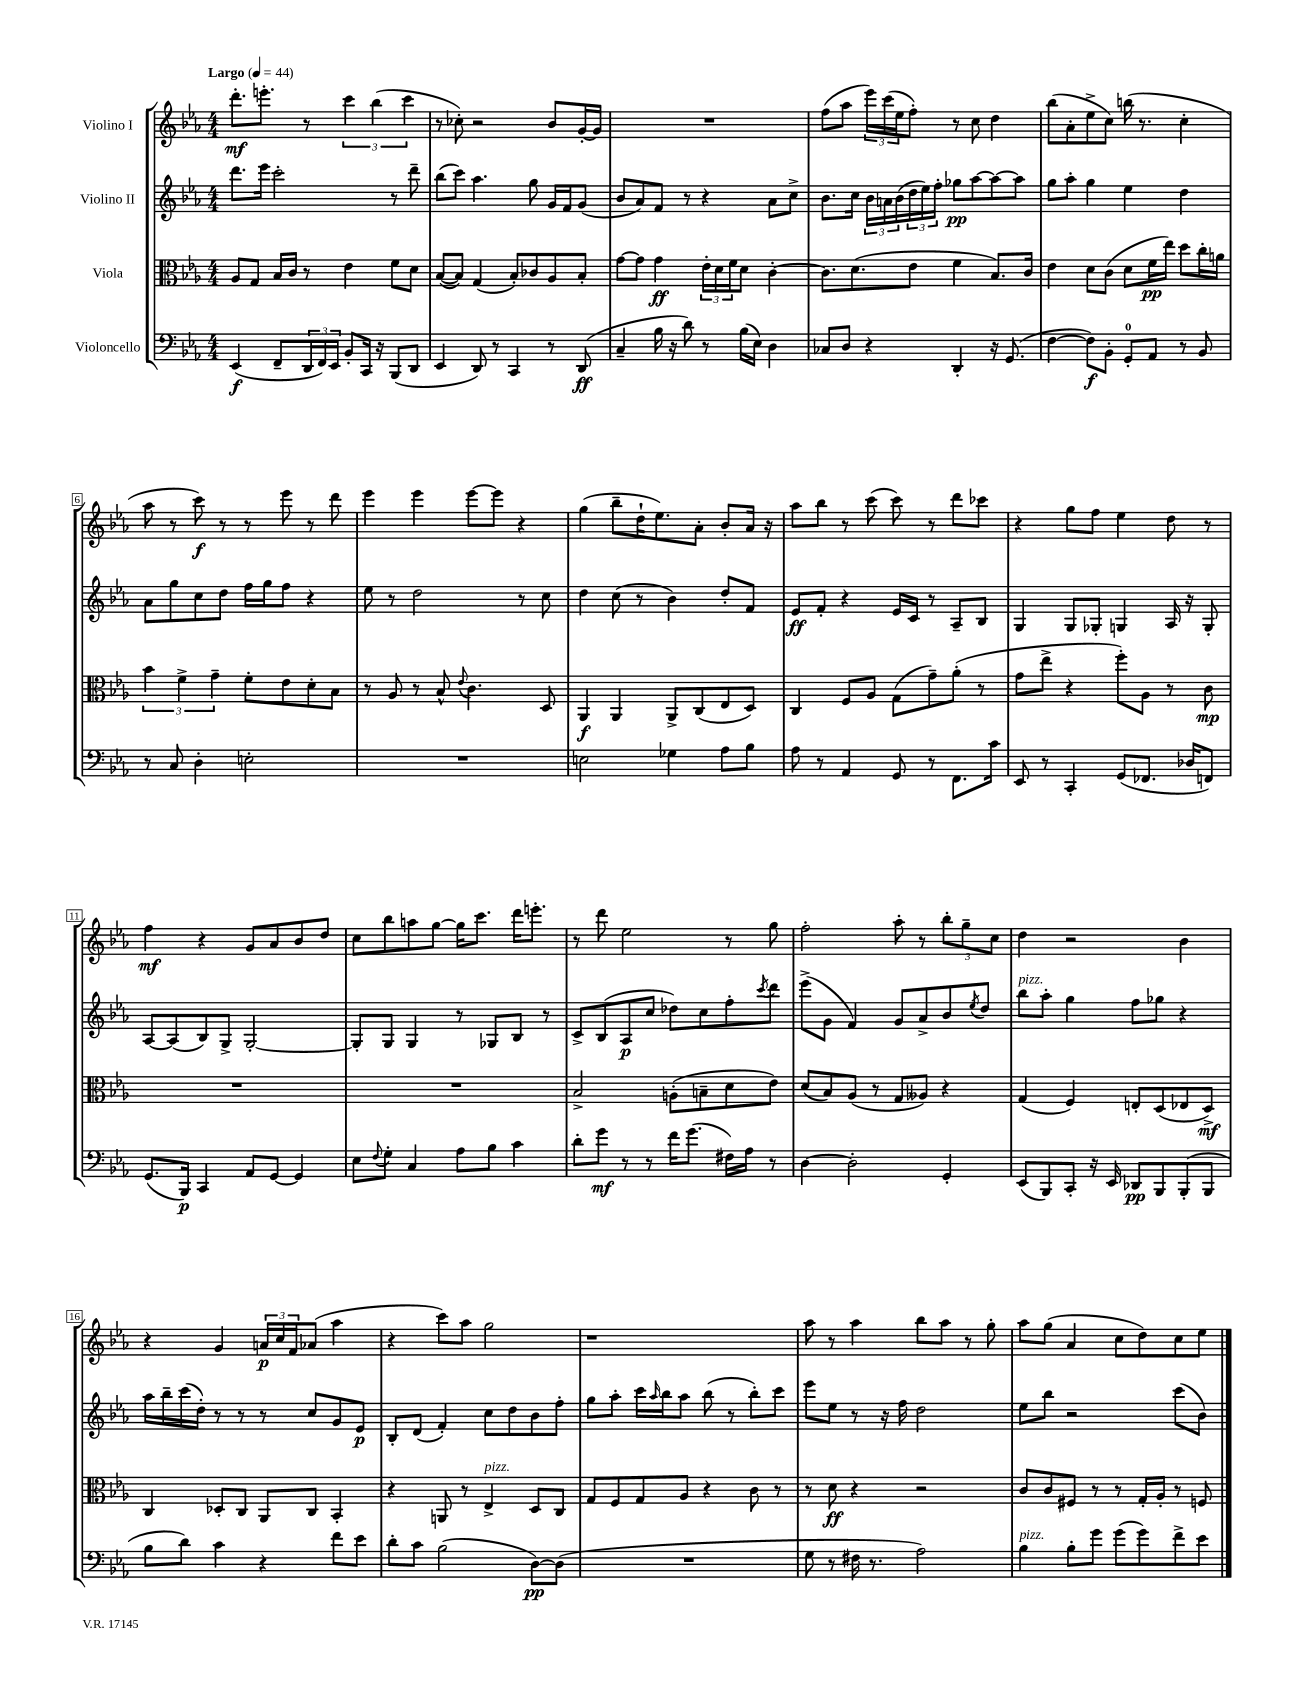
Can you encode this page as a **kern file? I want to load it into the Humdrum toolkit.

**kern	**kern	**kern	**kern
*staff4	*staff3	*staff2	*staff1
*clefF4	*clefC3	*clefG2	*clefG2
*k[b-e-a-]	*k[b-e-a-]	*k[b-e-a-]	*k[b-e-a-]
*M4/4	*M4/4	*M4/4	*M4/4
*MM44	*MM44	*MM44	*MM44
(4EE-	8A-	8.ddd	8.ddd'
.	8G	.	.
.	.	16eee-	8.eee'
8FF~	16B-	2ccc'	.
.	16c	.	.
24DD	8r	.	8r
24FF)	.	.	.
24EE-	.	.	.
8BB-'	4e-	.	6ccc
16CC	.	.	.
.	.	.	(6bb-
16r	.	.	.
(8BBB-	8f	8r	.
.	.	.	6ccc
8DD	8d	8ddd~	.
=	=	=	=
4EE-	([8B-	(8bb-	8r
.	8B-])	8ccc)	8cc-')
8DD)	(4G	4.aa-	2r
8r	.	.	.
4CC	8B-')	.	.
.	8c-	8gg	.
8r	8A-	16g	8b-
.	.	16f	.
(8DD	8B-'	(8g	[16g'
.	.	.	16g]
=	=	=	=
4C~	[8g	8b-	1r
.	8g]	8a-)	.
16B-	4g	8f	.
16r	.	.	.
8d)	.	8r	.
8r	24e-'	4r	.
.	24d	.	.
.	24f	.	.
(16B-	8d	.	.
16E-)	.	.	.
4D	[4c'	8a-	.
.	.	8cc^	.
=	=	=	=
8C-	8.c]	8.b-	(8ff
8D	.	.	8aa-
.	(8.d	16cc	.
4r	.	24b-	24eee-)
.	.	24a	(24ccc
.	.	(24b-	24ee-
.	8e-	24dd	8ff')
.	.	24ee-)	.
.	.	24ff'	.
4DD'	4f	8gg-	8r
.	.	[8aa-	8cc
16r	8.B-)	8aa-_	4dd
(8.GG	.	.	.
.	.	8aa-]	.
.	16c	.	.
=	=	=	=
[4F	4e-	8gg	(8bb-
.	.	8aa-'	8a-'
8F])	8d	4gg	8ee-^
8BB-'	(8c	.	8cc)
8GG'	8d	4ee-	(16bb
.	.	.	8.r
8AA-	16f	.	.
.	16ee-)	.	.
8r	8dd	4dd	4cc'
8BB-	16cc'	.	.
.	16a	.	.
=	=	=	=
8r	6b-	8a-	8aa-
8C	.	8gg	8r
.	6f^	.	.
4D'	.	8cc	8ccc)
.	6g~	.	.
.	.	8dd	8r
2E'	8f'	16ff	8r
.	.	16gg	.
.	8e-	8ff	8eee-
.	8d'	4r	8r
.	8B-	.	8ddd
=	=	=	=
1r	8r	8ee-	4eee-
.	8A-	8r	.
.	8r	2dd	4eee-
.	8B-^^	.	.
.	8qqe-	.	.
.	4.c	.	[8eee-
.	.	.	8eee-]
.	.	8r	4r
.	8D	8cc	.
=	=	=	=
2E	4AA-	4dd	(4gg
.	4AA-	(8cc	8bb-~
.	.	8r	16dd`
.	.	.	8.ee-)
4G-	8AA-^	4b-)	.
.	(8C	.	8a-'
8A-	8E-	8dd'	8b-'
8B-	8D)	8f	16a-
.	.	.	16r
=	=	=	=
8A-	4C	8e-	8aa-
8r	.	8f'	8bb-
4AA-	8F	4r	8r
.	8A-	.	(8ccc
8GG	(8G	16e-	8ccc)
.	.	16c	.
8r	8g~)	8r	8r
8.FF	(8a-'	8A-~	8ddd
.	8r	8B-	8ccc-
16c	.	.	.
=	=	=	=
8EE-	8g	4G	4r
8r	8ee-^	.	.
4CC'	4r	8G	8gg
.	.	8G-'	8ff
(8GG	8ff')	4G	4ee-
8.FF-	8A-	.	.
.	8r	16A-	8dd
16D-	.	16r	.
8FF)	8c	8G'	8r
=	=	=	=
(8.GG	1r	[8A-	4ff
.	.	(8A-]	.
16BBB-)	.	.	.
4CC	.	8B-)	4r
.	.	8G^	.
8AA-	.	[2G'	8g
[8GG	.	.	8a-
4GG]	.	.	8b-
.	.	.	8dd
=	=	=	=
8E-	1r	8G']	8cc
8qqF	.	.	.
8G'	.	8G	8bb-
4C	.	4G	8aa
.	.	.	[8gg
8A-	.	8r	16gg]
.	.	.	8.ccc
8B-	.	8G-	.
4c	.	8B-	16ddd
.	.	.	8.eee'
.	.	8r	.
=	=	=	=
8d'	2B-^	8c^	8r
8g	.	(8B-	8ddd
8r	.	8A-	2ee-
8r	.	8cc	.
16f	(8A'	8dd-)	.
(8.g	.	.	.
.	8B~	8cc	.
16F#)	8d	8ff'	8r
16A-	.	.	.
.	.	8qccc	.
8r	8e-)	8ddd	8gg
=	=	=	=
[4D	(8d	(8eee-^	2ff'
.	8B-)	8g	.
2D']	(8A-	4f)	.
.	8r	.	.
.	8G	8g	8aa-'
.	8A--)	8a-^	8r
4GG'	4r	8b-	12bb-'
.	.	.	12gg~
.	.	8qee-	.
.	.	8dd	.
.	.	.	12cc
=	=	=	=
(8EE-	(4G	8bb-	4dd
8BBB-)	.	8aa-'	.
8CC'	4F)	4gg	2r
16r	.	.	.
16EE-	.	.	.
8DD-	8E'	8ff	.
8BBB-	(8D	8gg-	.
(8BBB-'	8E-	4r	4b-
8BBB-	8D^)	.	.
=	=	=	=
8B-	4C	16aa-	4r
.	.	16bb-~	.
8d)	.	(16ccc	.
.	.	16dd')	.
4c	8D-'	8r	4g
.	8C	8r	.
4r	8AA-	8r	24a
.	.	.	24cc
.	.	.	24f
.	8C	8cc	(8a-
8f	4BB-'	8g	4aa-
8e-	.	8e-	.
=	=	=	=
8d'	4r	8B-'	4r
8c	.	(8d	.
(2B-	8AA	4f')	8ccc)
.	8r	.	8aa-
.	4E-^	8cc	2gg
.	.	8dd	.
[8D)	8D	8b-	.
(8D]	8C	8ff'	.
=	=	=	=
1r	8G	8gg	1r
.	8F	8aa-'	.
.	8G	16ccc	.
.	.	16qqaa-	.
.	.	16bb-	.
.	8A-	8aa-	.
.	4r	(8bb-	.
.	.	8r	.
.	8c	8bb-')	.
.	8r	8ccc	.
=	=	=	=
8G	8r	8eee-	8aa-
8r	8d	8ee-	8r
16F#	4r	8r	4aa-
8.r	.	.	.
.	.	16r	.
.	.	16ff	.
2A-)	2r	2dd	8bb-
.	.	.	8aa-
.	.	.	8r
.	.	.	8gg'
=	=	=	=
4B-	8c	8ee-	8aa-
.	8c	8bb-	(8gg
8B-'	8F#	2r	4a-
8g	8r	.	.
(8g	8r	.	8cc
8g)	16G'	.	8dd)
.	16A-'	.	.
8f^	8r	(8ccc	8cc
8e-	8F	8b-)	8ee-
==	==	==	==
*-	*-	*-	*-
